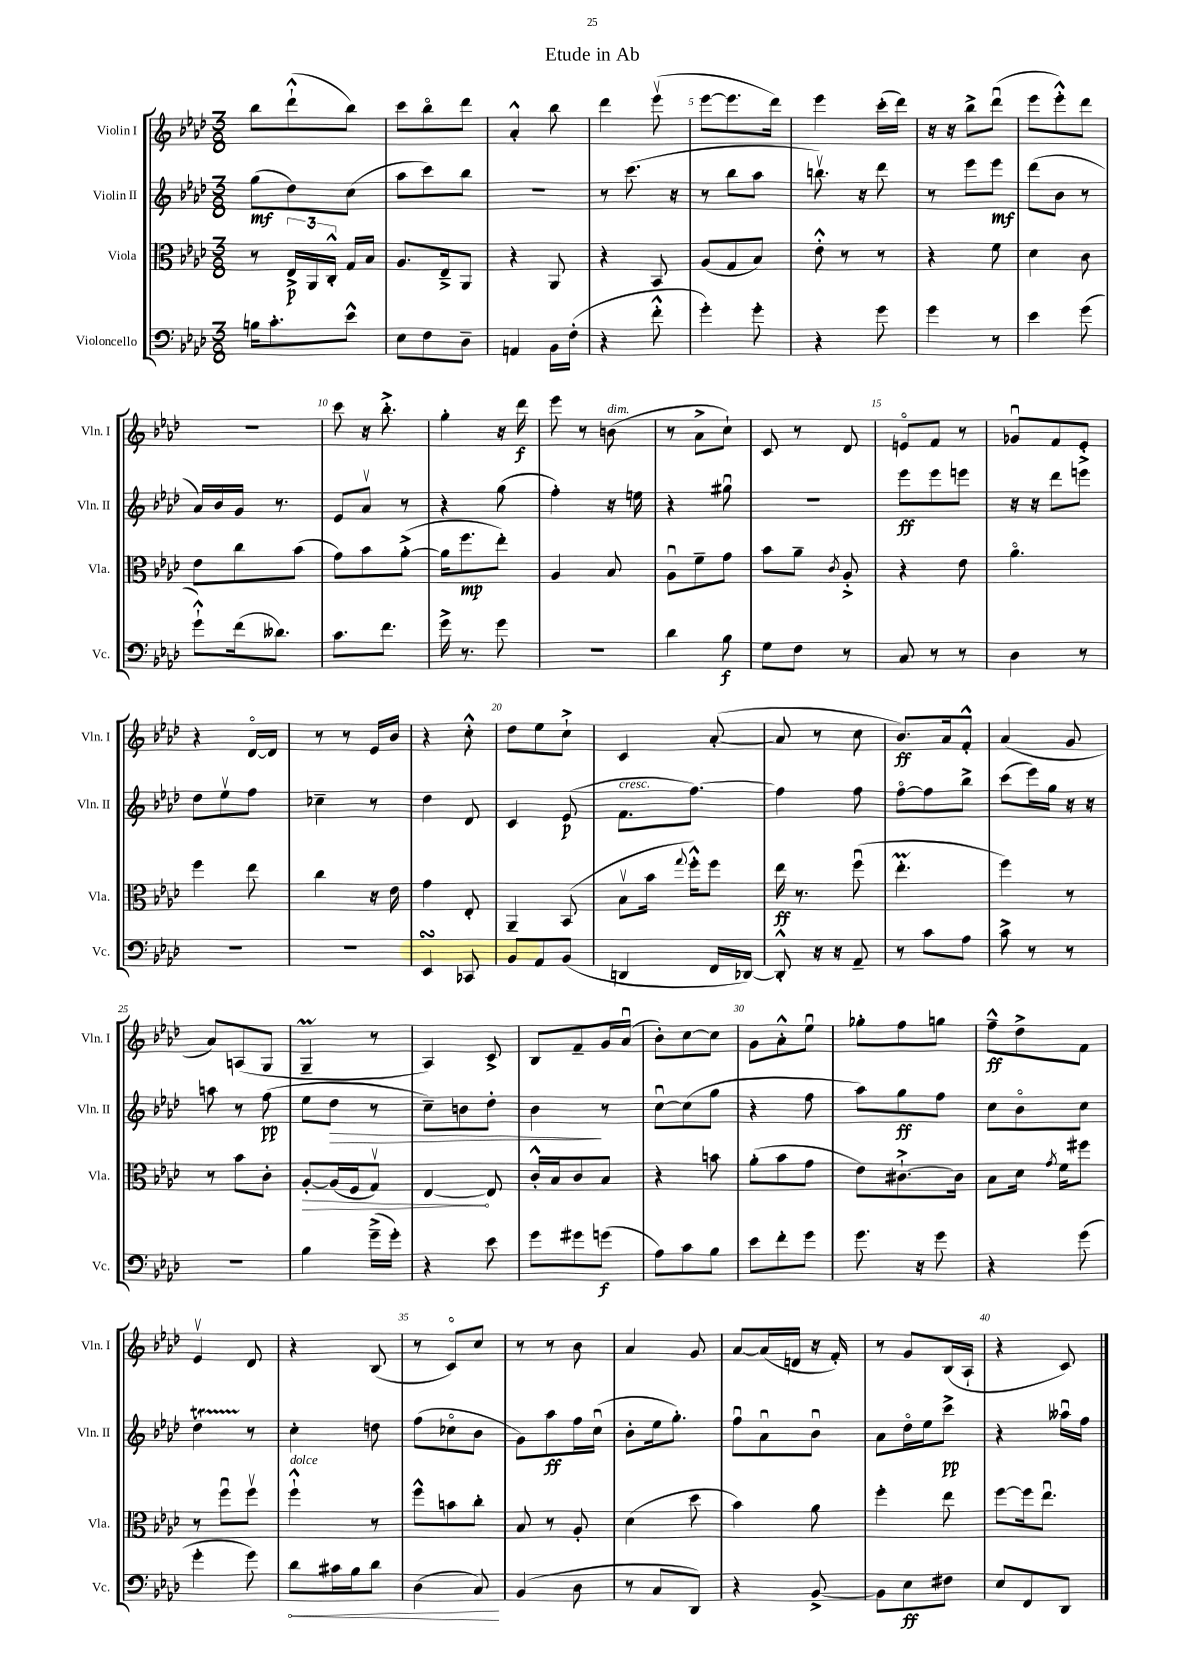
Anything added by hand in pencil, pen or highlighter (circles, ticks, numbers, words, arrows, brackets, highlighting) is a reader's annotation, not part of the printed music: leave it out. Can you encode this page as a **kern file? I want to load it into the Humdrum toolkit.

**kern	**dynam	**kern	**dynam	**kern	**dynam	**kern	**dynam
*part4	*part4	*part3	*part3	*part2	*part2	*part1	*part1
*staff4	*staff4	*staff3	*staff3	*staff2	*staff2	*staff1	*staff1
*I"Violoncello	*	*I"Viola	*	*I"Violin II	*	*I"Violin I	*
*I'Vc.	*	*I'Vla.	*	*I'Vln. II	*	*I'Vln. I	*
*clefF4	*	*clefC3	*	*clefG2	*	*clefG2	*
*k[b-e-a-d-]	*	*k[b-e-a-d-]	*	*k[b-e-a-d-]	*	*k[b-e-a-d-]	*
*M3/8	*	*M3/8	*	*M3/8	*	*M3/8	*
=1	=1	=1	=1	=1	=1	=1	=1
16Bn\KL	.	8r	.	(8gg\L	mf	8bb-\L	.
8.c'\	.	.	.	.	.	.	.
.	.	24E-^/LL	p	8dd-\)	.	(8ddd-`^^\	.
.	.	24AA-/	.	.	.	.	.
.	.	24C'^^/JJ	.	.	.	.	.
8e-^^\J	.	16G/LL	.	(8cc\J	.	8bb-\J)	.
.	.	16B-/JJ	.	.	.	.	.
=2	=2	=2	=2	=2	=2	=2	=2
8E-\L	.	8.A-/L	.	8aa-\L	.	8ccc\L	.
8F\	.	.	.	8ccc\)	.	8bb-\	.
.	.	16E-~^/k	.	.	.	.	.
8D-~\J	.	8AA-/J	.	8bb-\J	.	8ddd-\J	.
=3	=3	=3	=3	=3	=3	=3	=3
4AAn/	.	4r	.	4.r	.	4a-'^^/	.
16BB-\LL	.	8AA-/	.	.	.	8bb-\	.
(16F'\JJ	.	.	.	.	.	.	.
=4	=4	=4	=4	=4	=4	=4	=4
4r	.	4r	.	8r	.	4ddd-\	.
.	.	.	.	(8.ccc\	.	.	.
8f'^^\	.	8BB-/	.	.	.	(8eee-v\	.
.	.	.	.	16r	.	.	.
=5	=5	=5	=5	=5	=5	=5	=5
4g'\)	.	(8A-/L	.	8r	.	[8eee-\L	.
.	.	8G/	.	8bb-\L	.	8.eee-\]	.
8g'\	.	8B-/J)	.	8aa-\J	.	.	.
.	.	.	.	.	.	16ddd-\Jk)	.
=6	=6	=6	=6	=6	=6	=6	=6
4r	.	8e-'^^\	.	8.bbnv\)	.	4eee-\	.
.	.	8r	.	.	.	.	.
.	.	.	.	16r	.	.	.
8g\	.	8r	.	8ddd-\	.	(16ccc'\LL	.
.	.	.	.	.	.	16ddd-\JJ)	.
=7	=7	=7	=7	=7	=7	=7	=7
4g\	.	4r	.	8r	.	16r	.
.	.	.	.	.	.	16r	.
.	.	.	.	8eee-\L	.	8bb-^\L	.
8r	.	8f\	.	8eee-\J	mf	(8ddd-u\J	.
=8	=8	=8	=8	=8	=8	=8	=8
4e-\	.	4d-\	.	(8ddd-\L	.	8eee-\L	.
.	.	.	.	8b-\J	.	8eee-'^^\)	.
(8g\	.	8c\	.	8r	.	8ddd-\J	.
!!LO:LB:g=z
=9	=9	=9	=9	=9	=9	=9	=9
8g`^^\L)	.	8e-\L	.	16a-/LL)	.	4.r	.
.	.	.	.	16b-/	.	.	.
(16f\k	.	8cc\	.	16g/JJ	.	.	.
8.d--X\J)	.	.	.	8.r	.	.	.
.	.	(8b-\J	.	.	.	.	.
=10	=10	=10	=10	=10	=10	=10	=10
8.c\L	.	8g\L)	.	8e-/L	.	8ccc\	.
.	.	8b-\	.	8a-v/J	.	16r	.
8.f\J	.	.	.	.	.	8.bb-'^\	.
.	.	([8a-'^\J	.	8r	.	.	.
=11	=11	=11	=11	=11	=11	=11	=11
16g^\	.	16a-\KL]	.	4r	.	4gg'\	.
8.r	.	8.ff\	mp	.	.	.	.
8g\	.	8ee-'\J)	.	(8gg\	.	16r	.
.	.	.	.	.	.	16ddd-\	f
=12	=12	=12	=12	=12	=12	=12	=12
4.r	.	4A-/	.	4ff'\)	.	8eee-\	.
.	.	.	.	.	.	8r	.
!	!	!	!	!	!	!LO:TX:a:i:t=dim.	!
.	.	8B-/	.	16r	.	(8bn\	.
.	.	.	.	16een\	.	.	.
=13	=13	=13	=13	=13	=13	=13	=13
4d-\	.	8A-u\L	.	4r	.	8r	.
.	.	8f~\	.	.	.	8a-^\L	.
8B-\	f	8g\J	.	8gg#Xu\	.	8cc`\J)	.
=14	=14	=14	=14	=14	=14	=14	=14
8G\L	.	8b-\L	.	4.r	.	8c/	.
8F\J	.	8a-~\J	.	.	.	8r	.
.	.	8qc/	.	.	.	.	.
8r	.	8A-'^/	.	.	.	8d-/	.
=15	=15	=15	=15	=15	=15	=15	=15
8C/	.	4r	.	8eee-\L	ff	8en/L	.
8r	.	.	.	8eee-\	.	8f/J	.
8r	.	8e-\	.	8eeen\J	.	8r	.
=16	=16	=16	=16	=16	=16	=16	=16
4D-\	.	4.a-\	.	16r	.	8g-Xu/L	.
.	.	.	.	16r	.	.	.
.	.	.	.	8ddd-\L	.	8f/	.
8r	.	.	.	8eeen\J	.	8e-'^/J	.
!!LO:LB:g=z
=17	=17	=17	=17	=17	=17	=17	=17
4.r	.	4ff\	.	8dd-\L	.	4r	.
.	.	.	.	8ee-v\	.	.	.
.	.	8ee-\	.	8ff\J	.	[16d-/LL	.
.	.	.	.	.	.	16d-/JJ]	.
=18	=18	=18	=18	=18	=18	=18	=18
4.r	.	4cc\	.	4cc-X~\	.	8r	.
.	.	.	.	.	.	8r	.
.	.	16r	.	8r	.	16e-/LL	.
.	.	16e-\	.	.	.	16b-/JJ	.
=19	=19	=19	=19	=19	=19	=19	=19
4EE-sSSS/	.	4g\	.	4dd-\	.	4r	.
8CC-X/	.	8E-'/	.	8d-/	.	8cc'^^\	.
=20	=20	=20	=20	=20	=20	=20	=20
8BB-/L	.	4AA-~/	.	4c/	.	8dd-\L	.
8AA-/	.	.	.	.	.	8ee-\	.
(8BB-/J	.	(8BB-/	.	(8e-/	p	8cc`^\J	.
=21	=21	=21	=21	=21	=21	=21	=21
!	!	!	!	!LO:TX:a:i:t=cresc.	!	!	!
4DDn/	.	8B-v\L	.	8.f\L	.	4c/	.
.	.	16b-\Jk	.	.	.	.	.
.	.	8qqgg/	.	.	.	.	.
.	.	16ff'^^\KL)	.	[8.ff\J)	.	.	.
16FF/LL	.	8ff\J	.	.	.	([8a-'/	.
[16DD-X/JJ)	.	.	.	.	.	.	.
=22	=22	=22	=22	=22	=22	=22	=22
8DD-'^^/]	.	16ee-\	ff	4ff\]	.	8a-/]	.
.	.	8.r	.	.	.	.	.
16r	.	.	.	.	.	8r	.
16r	.	.	.	.	.	.	.
8AA-~/	.	(8ffu\	.	8ff\	.	8cc\	.
=23	=23	=23	=23	=23	=23	=23	=23
8r	.	4.ee-M'\	.	[8ff\L	.	8.b-/L)	ff
8c\L	.	.	.	8ff\]	.	.	.
.	.	.	.	.	.	16a-/k	.
8A-\J	.	.	.	8bb-^\J	.	8f'^^/J	.
=24	=24	=24	=24	=24	=24	=24	=24
8c^\	.	4ff\)	.	(8ccc\L	.	(4a-/	.
8r	.	.	.	16eee-\L)	.	.	.
.	.	.	.	16gg\JJ	.	.	.
8r	.	8r	.	16r	.	8g/	.
.	.	.	.	16r	.	.	.
!!LO:LB:g=z
=25	=25	=25	=25	=25	=25	=25	=25
4.r	.	8r	.	8aan\	.	8a-/L)	.
.	.	8b-\L	.	8r	.	(8An/	.
.	.	8c'\J	.	(8ff\	pp	8G/J	.
=26	=26	=26	=26	=26	=26	=26	=26
!	!	!	!LO:HP:b	!	!	!	!
4B-\	.	[8A-'/L	>	8ee-\L	.	4Gm~/	.
!	!	!	!	!	!LO:HP:b	!	!
.	.	(16A-/L]	.	8dd-\J	>	.	.
.	.	16F/J	.	.	.	.	.
(16g~^\LL	.	8Gv/J)	.	8r	.	8r	.
16g'\JJ)	.	.	.	.	.	.	.
=27	=27	=27	=27	=27	=27	=27	=27
4r	.	[4E-/	.	8cc~\L)	.	4A-/)	.
.	.	.	.	8bn\	.	.	.
8e-\	.	8E-/]	]	8dd-'\J	.	8c^/	.
=28	=28	=28	=28	=28	=28	=28	=28
8g\L	.	16c'^^/LL	.	4b-\	.	8B-/L	.
.	.	16B-/J	.	.	.	.	.
8g#X\	.	8c/	.	.	.	8f~/	.
(8gn\J	f	8B-/J	.	8r	]	16g/L	.
.	.	.	.	.	.	(16a-u/JJ	.
=29	=29	=29	=29	=29	=29	=29	=29
8A-\L)	.	4r	.	[8ccu\L	.	8b-'\L)	.
8c\	.	.	.	(8cc\]	.	[8cc\	.
8B-\J	.	8bn\	.	8gg\J	.	8cc\J]	.
=30	=30	=30	=30	=30	=30	=30	=30
8e-\L	.	(8a-'\L	.	4r	.	8g\L	.
8f'\	.	8b-\	.	.	.	8a-'^^\	.
8g\J	.	8g\J	.	8ff\	.	8ee-u\J	.
=31	=31	=31	=31	=31	=31	=31	=31
8.g\	.	8e-\L)	.	8aa-\L)	.	8gg-X'\L	.
.	.	[8.c#X`^\	.	8gg\	ff	8ff\	.
16r	.	.	.	.	.	.	.
8g\	.	.	.	8ff\J	.	8ggn\J	.
.	.	16c#\Jk]	.	.	.	.	.
=32	=32	=32	=32	=32	=32	=32	=32
4r	.	8B-\L	.	8cc\L	.	8ff~^^\L	ff
.	.	16d-\Jk	.	8b-\	.	8dd-^\	.
.	.	8qg/	.	.	.	.	.
.	.	16f\KL	.	.	.	.	.
(8g\	.	8ff#X\J	.	8cc\J	.	8f\J	.
!!LO:LB:g=z
=33	=33	=33	=33	=33	=33	=33	=33
4g'\	.	8r	.	4dd-T\	.	4e-v/	.
.	.	8ffu\L	.	.	.	.	.
8g\)	.	8ffv\J	.	8r	.	8d-/	.
=34	=34	=34	=34	=34	=34	=34	=34
!	!	!LO:TX:a:i:t=dolce	!	!	!	!	!
!	!LO:HP:b	!	!	!	!	!	!
8d-\L	<	4ff`^^\	.	4cc'\	.	4r	.
16c#X\L	.	.	.	.	.	.	.
16B-\J	.	.	.	.	.	.	.
8d-\J	.	8r	.	8ddn\	.	(8B-/	.
=35	=35	=35	=35	=35	=35	=35	=35
(4D-\	.	8ff^^\L	.	(8ff\L	.	8r	.
.	.	8bn\	.	8cc-X\	.	8c/L)	.
8C/)	.	8cc'\J	.	8b-\J	.	8cc/J	.
.	[	.	.	.	.	.	.
=36	=36	=36	=36	=36	=36	=36	=36
(4BB-/	.	8B-/	.	8g\L)	.	8r	.
.	.	8r	.	8aa-\	ff	8r	.
8D-\	.	8A-'/	.	16ff\L	.	8b-\	.
.	.	.	.	(16ccu\JJ	.	.	.
=37	=37	=37	=37	=37	=37	=37	=37
8r	.	(4d-\	.	8b-'\L	.	4a-/	.
8C/L	.	.	.	16ee-\k	.	.	.
.	.	.	.	8.gg'\J)	.	.	.
8DD-/J)	.	8dd-\	.	.	.	8g/	.
=38	=38	=38	=38	=38	=38	=38	=38
4r	.	4b-\)	.	8ffu\L	.	[8a-/L	.
.	.	.	.	8a-u\	.	(16a-/L]	.
.	.	.	.	.	.	16dn/JJ	.
[8BB-^/	.	8a-\	.	8b-u\J	.	16r	.
.	.	.	.	.	.	16f'/)	.
=39	=39	=39	=39	=39	=39	=39	=39
8BB-\L]	.	4ff'\	.	8a-\L	.	8r	.
8E-\	ff	.	.	16dd-\L	.	8g/L	.
.	.	.	.	16ee-\J	.	.	.
8F#X\J	.	8ee-\	.	8ccc^\J	pp	(16B-/L	.
.	.	.	.	.	.	16A-`/JJ	.
=40	=40	=40	=40	=40	=40	=40	=40
8E-/L	.	[8ff\L	.	4r	.	4r	.
8FF/	.	16ff\k]	.	.	.	.	.
.	.	8.ee-u\J	.	.	.	.	.
8DD-/J	.	.	.	16aa--Xu\LL	.	8c/)	.
.	.	.	.	16ff\JJ	.	.	.
==	==	==	==	==	==	==	==
*-	*-	*-	*-	*-	*-	*-	*-
